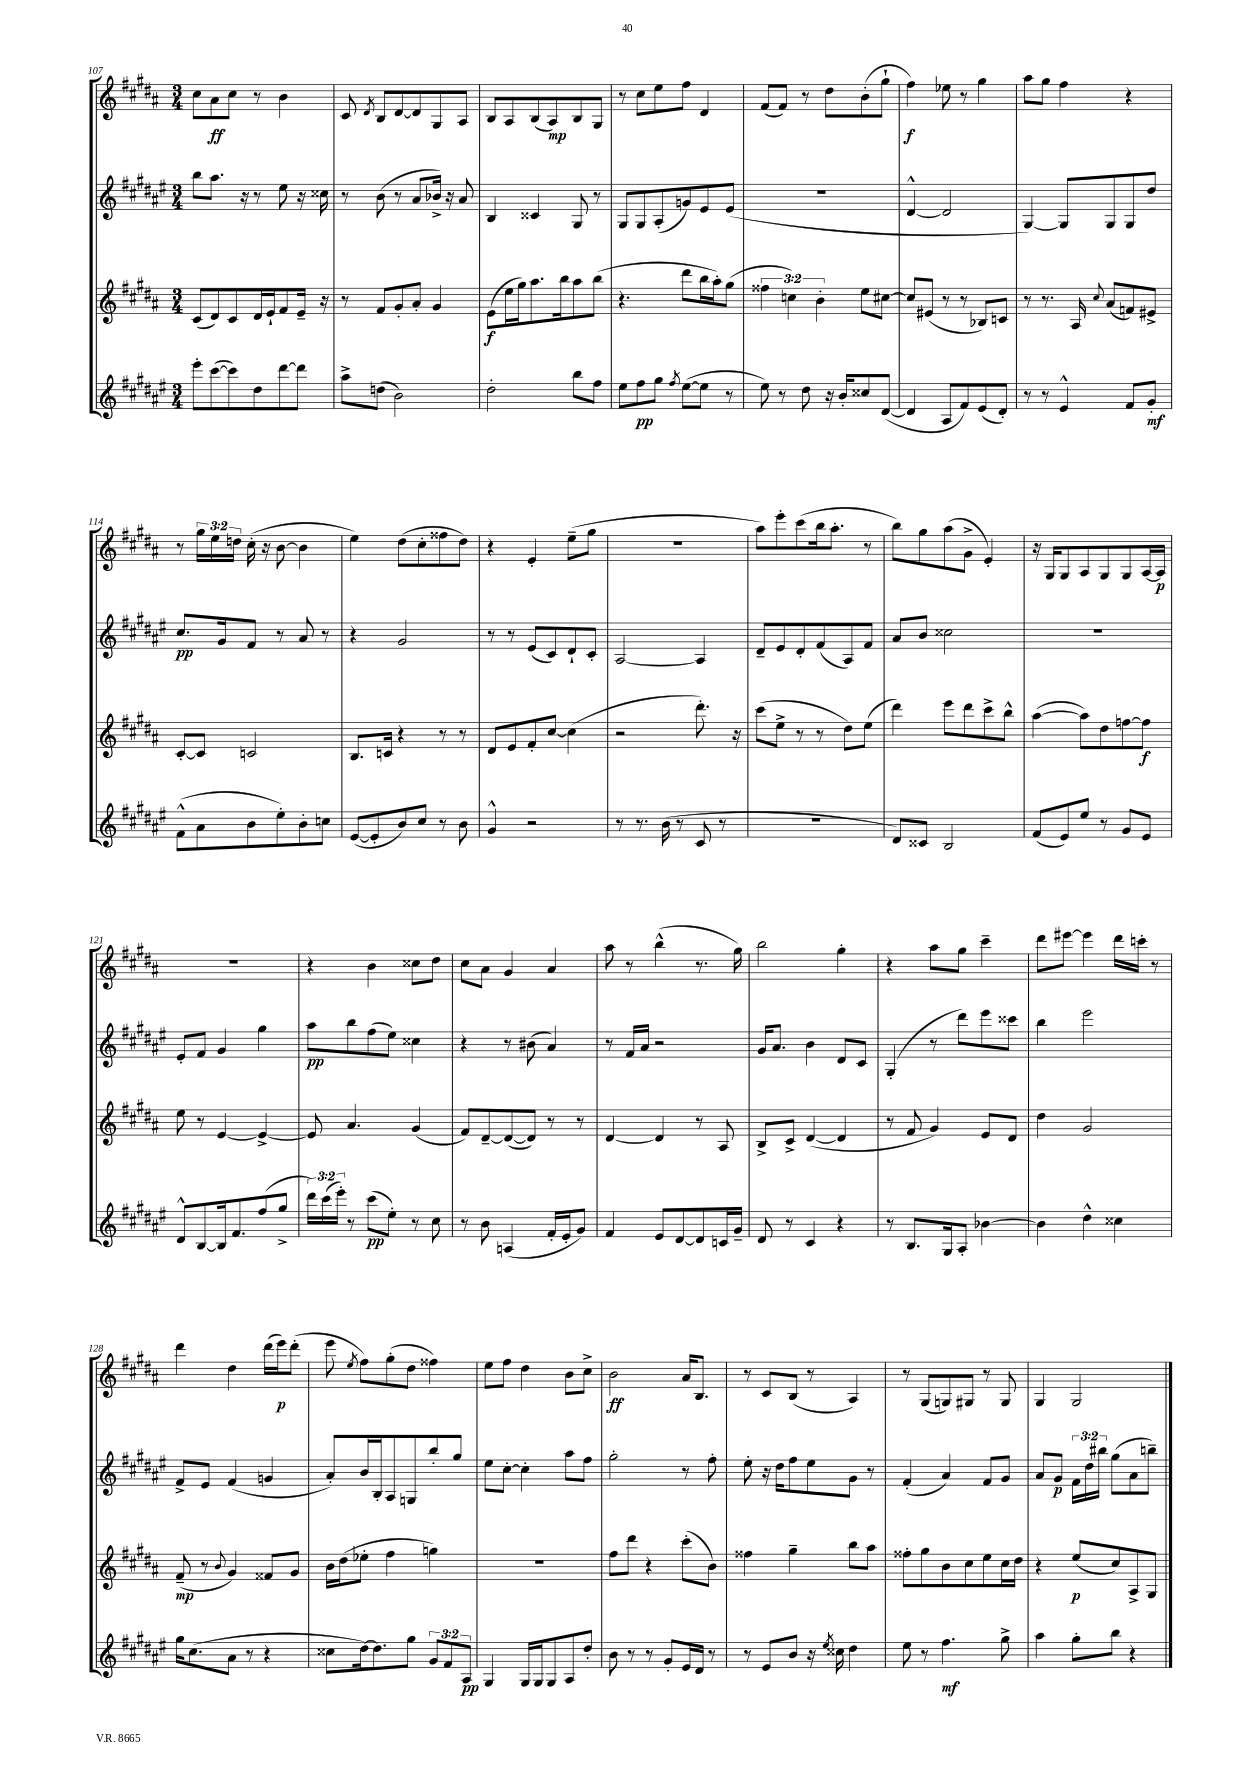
<<
\new StaffGroup <<
\new Staff = "s0" {
    \clef treble \key b \major \numericTimeSignature \time 3/4 \override Staff.TupletNumber.text = #tuplet-number::calc-fraction-text
    \autoBeamOff cis''8[ ais'8\ff cis''8] r8 b'4 |
    cis'8 \acciaccatura { dis'8 } b8[ dis'8~ dis'8 gis8 ais8] |
    b8[ ais8 b8( ais8\mp) b8 gis8] |
    r8 cis''8[ e''8 fis''8] dis'4 |
    fis'8[( fis'8]) r8 dis''8[ b'8-.( gis''8]-! |
    fis''4\f) ees''8 r8 gis''4 |
    ais''8[ gis''8] fis''4 r4 |
    r8 \tuplet 3/2 { gis''16[ e''16 d''16] } cis''16-.( r16 b'8~ b'4 |
    e''4) dis''8[( cis''8-. fisis''8 dis''8]) |
    r4 e'4-. e''8[--( gis''8] |
    R2. |
    ais''8[) e'''8-. cis'''8( b''16 ais''8.]-. r8 |
    b''8[) gis''8 ais''8( gis'8]-> e'4-.) |
    r16 gis16[ gis8 ais8 gis8 gis8 ais16~ ais16]\p |
    R2. |
    r4 b'4 cisis''8[ dis''8] |
    cis''8[ ais'8] gis'4 ais'4 |
    ais''8 r8 b''4-^( r8. gis''16) |
    b''2 gis''4-. |
    r4 ais''8[ gis''8] cis'''4-- |
    dis'''8[ eis'''8]~ eis'''4 dis'''16[ c'''16]-. r8 |
    dis'''4 dis''4 dis'''16[( e'''16\p) dis'''8]-.( |
    e'''8 \acciaccatura { e''8 } fis''8[) gis''8-.( dis''8] fisis''4) |
    e''8[ fis''8] dis''4 b'8[ cis''8]-> |
    b'2\ff ais'16[ b8.] |
    r8 cis'8[ b8]( r8 ais4) |
    r8 gis8[( g8) gis8] r8 gis8 |
    gis4 gis2 \bar "|." |
}
\new Staff = "s1" {
    \clef treble \key fis \major \numericTimeSignature \time 3/4 \override Staff.TupletNumber.text = #tuplet-number::calc-fraction-text
    \autoBeamOff b''8[ ais''8.] r16 r8 eis''8 r16 cisis''16 |
    r8 b'8( r8 ais'8[ bes'16]->) r16 ais'8 |
    b4 cisis'4 gis8 r8 |
    gis8[ gis8 ais8-.( g'8) eis'8 eis'8]( |
    R2. |
    dis'4~-^ dis'2 |
    gis4~) gis8[ gis8 gis8 dis''8] |
    cis''8.[\pp gis'16 fis'8] r8 ais'8 r8 |
    r4 gis'2 |
    r8 r8 eis'8[( cis'8) dis'8-! cis'8]-. |
    ais2~ ais4 |
    dis'8[-- eis'8 dis'8-. fis'8( ais8) fis'8] |
    ais'8[ b'8] cisis''2 |
    R2. |
    eis'8[-. fis'8] gis'4 gis''4 |
    ais''8[\pp b''8 fis''8( eis''8]) cisis''4 |
    r4 r8 bis'8( ais'4) |
    r8 fis'16[ ais'16] r2 |
    gis'16[ ais'8.] b'4 dis'8[ cis'8] |
    gis4-.( r8 dis'''8[) eis'''8 cisis'''8] |
    b''4 eis'''2 |
    fis'8[-> eis'8] fis'4( g'4 |
    ais'8[-.) b'16 b16-. ais8 g8 b''8-. gis''8] |
    eis''8[ cis''8]~-. cis''4-. ais''8[ fis''8] |
    gis''2-. r8 fis''8-. |
    eis''8-. r16 dis''16[ fis''8 eis''8 gis'8] r8 |
    fis'4-.( ais'4) fis'8[ gis'8] |
    ais'8[ gis'8]\p \tuplet 3/2 { fis'16[ dis''16 bis''16] } gis''8[( ais'8 b''8]--) \bar "|." |
}
\new Staff = "s2" {
    \clef treble \key b \major \numericTimeSignature \time 3/4 \override Staff.TupletNumber.text = #tuplet-number::calc-fraction-text
    \autoBeamOff cis'8[( dis'8) cis'8 dis'16 e'16-! fis'8 e'16]-- r16 |
    r8 fis'8[ gis'8-. ais'8]-. gis'4 |
    e'8[\f( e''16 gis''16) ais''8. b''16 ais''8 b''8]( |
    r4. dis'''8[ b''16 ais''16-.) gis''8]( |
    \tuplet 3/2 { fisis''4 c''4) b'4-. } e''8[ cis''8]~ |
    cis''8[ eis'8]( r8 r8 bes8[) c'8] |
    r8 r8. ais16 \appoggiatura { cis''8 } ais'8[( f'8) eis'8]-> |
    cis'8[~-. cis'8] c'2 |
    b8.[ c'16] r4 r8 r8 |
    dis'8[ e'8 fis'8-. cis''8]~ cis''4( |
    r2 dis'''8.-.) r16 |
    cis'''8[( e''8]-> r8 r8 dis''8[) e''8]( |
    dis'''4) e'''8[ dis'''8 cis'''8-> b''8]-^ |
    ais''4~( ais''8[) dis''8 f''8~ f''8]\f |
    e''8 r8 e'4~ e'4~-> |
    e'8 ais'4. gis'4( |
    fis'8[) dis'8~-- dis'8~( dis'8]) r8 r8 |
    dis'4~ dis'4 r8 ais8 |
    b8[-> cis'8]-> dis'4~( dis'4 |
    r8 fis'8 gis'4) e'8[ dis'8] |
    dis''4 gis'2 |
    fis'8--\mp( r8 \appoggiatura { b'8 } gis'4) fisis'8[ gis'8] |
    b'16[ dis''16( ees''8]-. fis''4 g''4) |
    R2. |
    fis''8[ dis'''8] r4 cis'''8[-.( b'8]) |
    fisis''4 gis''4-- b''8[ ais''8] |
    fisis''8[-. gis''8 b'8 cis''8 e''8 cis''16 dis''16] |
    r4 e''8[\p( cis''8) ais8-> gis8] \bar "|." |
}
\new Staff = "s3" {
    \clef treble \key fis \major \numericTimeSignature \time 3/4 \override Staff.TupletNumber.text = #tuplet-number::calc-fraction-text
    \autoBeamOff eis'''8[-. cis'''8~( cis'''8) dis''8 dis'''8~ dis'''8] |
    ais''8[-> d''8]( b'2) |
    dis''2-. b''8[ fis''8] |
    eis''8[ fis''8\pp gis''8] \acciaccatura { fis''8 } eis''8[~( eis''8] r8 |
    eis''8) r8 dis''8 r16 b'16[-. cisis''8 dis'8]~( |
    dis'4 ais8[ fis'8) eis'8( dis'8]-.) |
    r8 r8 eis'4-^ fis'8[ gis'8]-.\mf |
    fis'8[-^( ais'8 b'8 eis''8-.) b'8-. c''8] |
    eis'8[~( eis'8-. b'8) cis''8] r8 b'8 |
    gis'4-^ r2 |
    r8 r8. b'16( r8 cis'8 r8 |
    r2. |
    dis'8[) cisis'8] b2 |
    fis'8[( eis'8) eis''8] r8 gis'8[ eis'8] |
    dis'8[-^ b8~ b16 fis'8. fis''8( gis''8]-> |
    \tuplet 3/2 { dis'''16[) cis'''16( eis'''16]-.) } r8 cis'''8[\pp( eis''8]-.) r8 cis''8 |
    r8 b'8 a4( fis'16[-. eis'16-. gis'8]) |
    fis'4 eis'8[ dis'8~ dis'8 c'16 gis'16]-- |
    dis'8 r8 cis'4 r4 |
    r8 b8.[ gis16 ais8]-. bes'4~ |
    bes'4 dis''4-^ cisis''4 |
    gis''16[ cis''8.( ais'8] r8 r4 |
    cisis''8[ dis''16~) dis''8. gis''8] \tuplet 3/2 { gis'8[ fis'8 ais8]\pp } |
    gis4 gis16[ gis16 gis8 ais8 dis''8]-. |
    b'8 r8 r8 gis'8[-. eis'16 dis'16] r8 |
    r8 eis'8[ b'8] r16 \acciaccatura { eis''8 } cisis''16 dis''4 |
    eis''8 r8 fis''4.\mf gis''8-> |
    ais''4 gis''8[-. b''8] r4 \bar "|." |
}
>>
>>
\layout { \context { \Score currentBarNumber = #107 } }
